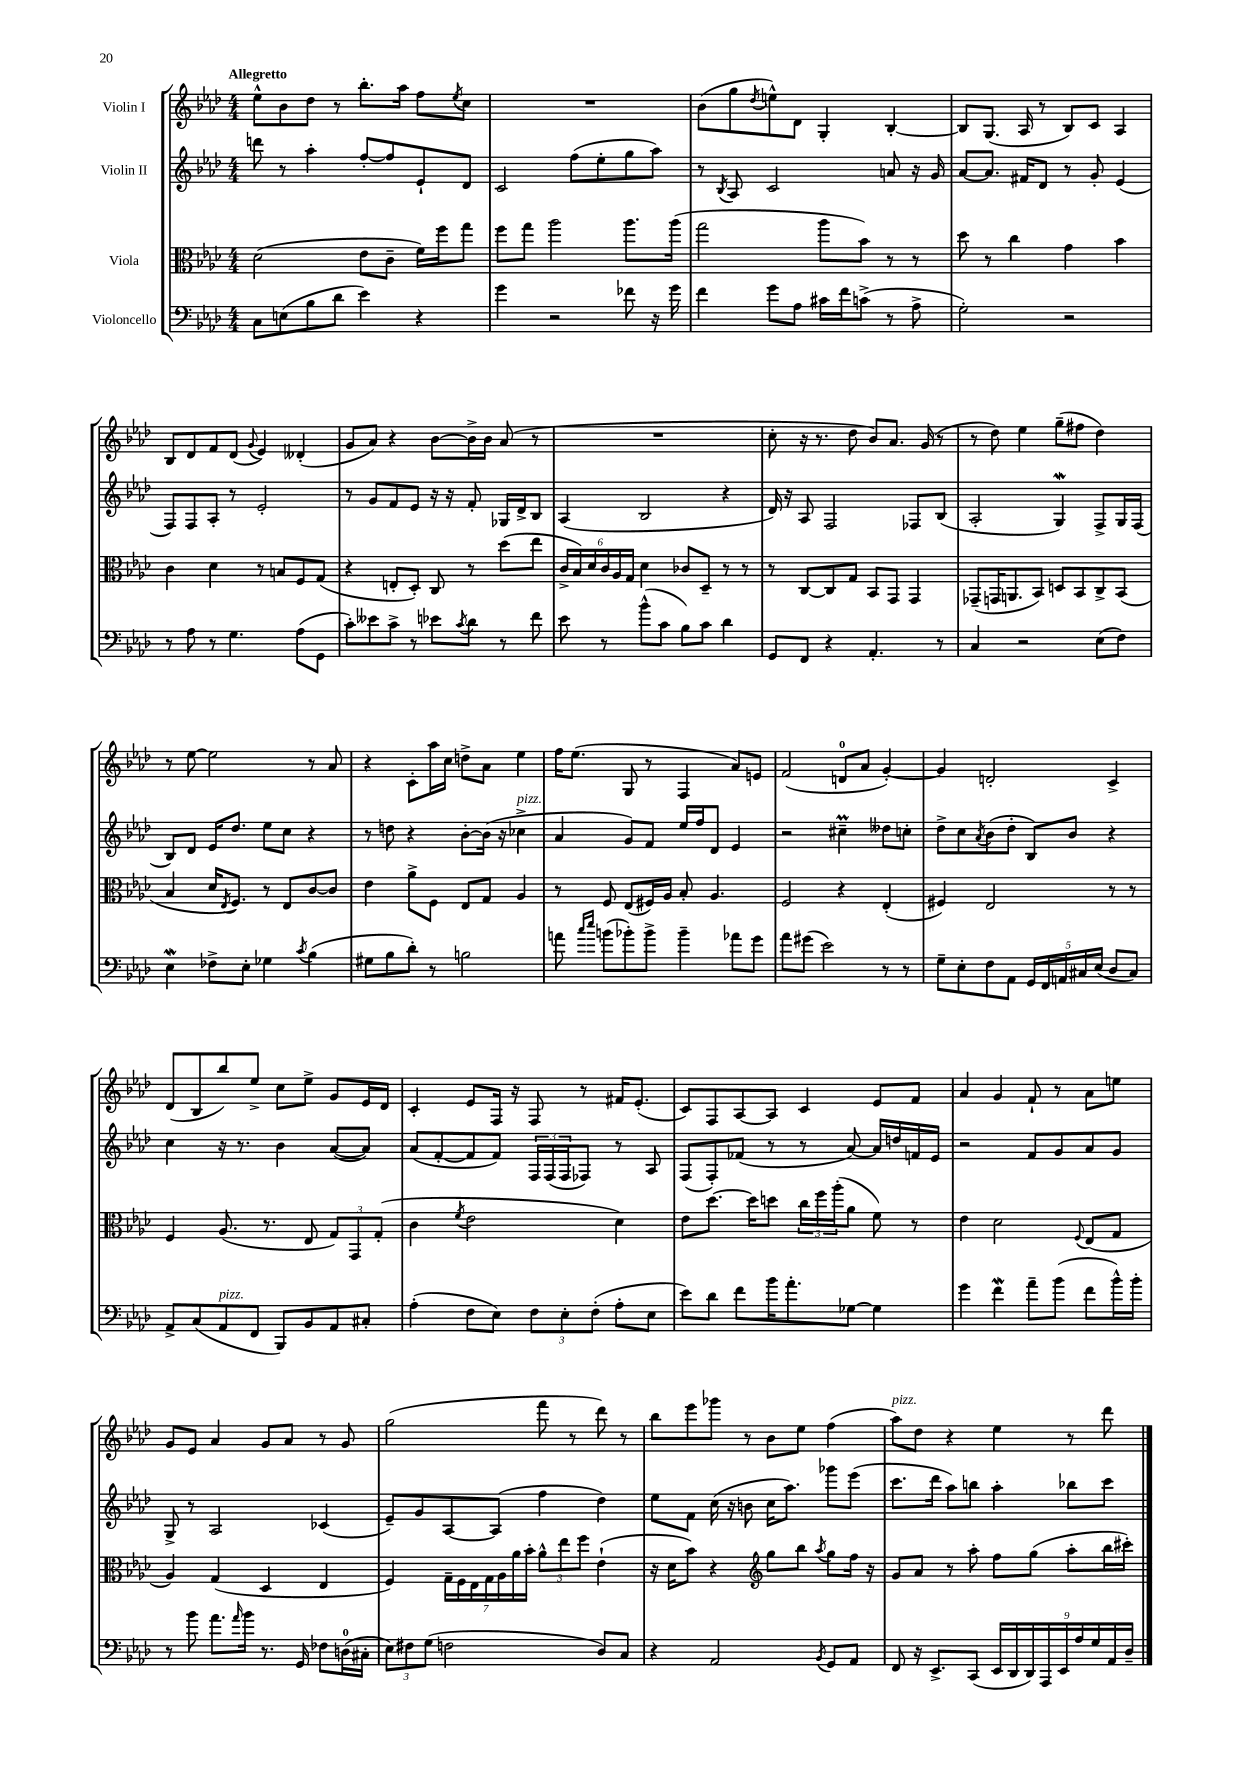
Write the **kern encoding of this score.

**kern	**kern	**kern	**kern
*staff4	*staff3	*staff2	*staff1
*clefF4	*clefC3	*clefG2	*clefG2
*k[b-e-a-d-]	*k[b-e-a-d-]	*k[b-e-a-d-]	*k[b-e-a-d-]
*M4/4	*M4/4	*M4/4	*M4/4
8C\L	(2d-\	8ddd\	8ee-^^\L
(8E\	.	8r	8b-\
8B-\	.	4aa-'\	8dd-\J
8d-\J	.	.	8r
4e-\)	8e-\L	[8ff'/L	8.bb-'\L
.	8c~\J	8ff/]	.
.	.	.	16aa-\Jk
4r	16f\LL)	8e-`/	8ff\L
.	16ff\J	.	.
.	.	.	8qee-/
.	8gg\J	8d-/J	8cc\J
=	=	=	=
4g\	8ff\L	2c/	1r
.	8gg\J	.	.
2r	2aa-\	.	.
.	.	(8ff\L	.
.	.	8ee-'\	.
8f-\	8.aa-\L	8gg\	.
16r	.	8aa-\J)	.
16g\	(16aa-\Jk	.	.
=	=	=	=
4f\	2gg\	8r	(8b-\L
.	.	8qB-/	.
.	.	8A-/	8gg\
.	.	.	8qdd-/
8g\L	.	2c/	8ee^^\)
8A-\J	.	.	8d-\J
16c#\LL	8aa-\L	.	4G'/
16f\J	.	.	.
(8c^\J	8b-\J)	.	.
8r	8r	8a/	[4B-'/
8A-^\	8r	16r	.
.	.	16g/	.
=	=	=	=
2G'\)	8dd-\	[8a-/L	8B-/]L
.	8r	8.a-/]J	(8.G/J
.	4cc\	.	.
.	.	16f#/LK	16A-/
.	.	8d-/J	8r
2r	4g\	8r	8B-/L)
.	.	8g'/	8c/J
.	4b-\	(4e-/	4A-/
=	=	=	=
8r	4c\	8F/L)	8B-/L
8A-\	.	8F/	8d-/
8r	4d-\	8A-'/J	8f/
4.G\	.	8r	(8d-/J
.	.	.	8qqg/
.	8r	2e-'/	4e-/)
.	8B/L	.	.
(8A-\L	8F/	.	(4d--'/
8GG\J	(8G/J	.	.
=	=	=	=
8c'\L)	4r	8r	8g/L
8e--\	.	8g/L	8a-/J)
8c^\J	8E'/L	8f/	4r
8r	8D-'/J)	8e-/J	.
8e-\L	8C/	16r	[8b-\L
.	.	16r	.
8qc/	.	.	.
8d-\J	8r	8f'/	16b-^\]L
.	.	.	16b-\JJ
8r	(8dd-\L	16G-/LL	(8a-/
.	.	16d-^/J	.
8f\	8ee-\J	8B-/J	8r
=	=	=	=
8e-\	24c^/LL	(4A-/	1r
.	24B-/)	.	.
.	24d-/	.	.
8r	24c/	.	.
.	24A-/	.	.
.	24G/JJ	.	.
(8b-^^\L	4d-\	2B-/	.
8c\J	.	.	.
8B-\L)	8c-/L	.	.
8c\J	8D-~/J	.	.
4d-\	8r	4r	.
.	8r	.	.
=	=	=	=
8GG/L	8r	16d-/)	8cc'\
.	.	16r	.
8FF/J	[8C/L	8A-/	16r
.	.	.	8.r
4r	8C/]	2F/	.
.	8G/J	.	8dd-\
4.AA-'/	8BB-/L	.	8b-/L)
.	8GG/J	.	8.a-/J
.	4GG/	8F-/L	.
.	.	.	(16g/
8r	.	(8B-/J	8r
=	=	=	=
4C/	(8GG-~/L	2A-'/	8r
.	16GG/K	.	8dd-\)
.	8.AA/	.	.
2r	.	.	4ee-\
.	8BB-/J)	.	.
.	8D/L	4G/)	(8gg~\L
.	8BB-/	.	8ff#\J
(8E-\L	8C^/	8F^/L	4dd-\)
8F\J)	(8BB-/J	16G/L	.
.	.	(16F/JJ	.
=	=	=	=
4E-\	4B-/	8B-/L)	8r
.	.	8d-/J	[8ee-\
8F-^\L	16d-/LK	16e-/LK	2ee-\]
.	8qE-/	.	.
.	8.F/J)	8.dd-/J	.
8E-'\J	.	.	.
4G-\	8r	8ee-\L	.
.	8E-/L	8cc\J	.
8qc/	.	.	.
(4B-\	[8c/	4r	8r
.	8c/]J	.	8a-/
=	=	=	=
8G#\L	4e-\	8r	4r
8B-\	.	8dd\	.
8d-'\J)	8a-^\L	4r	8c'\L
8r	8F\J	.	16aa-\L
.	.	.	16cc\JJ
2B\	8E-/L	[8b-'\L	8dd^\L
.	8G/J	(16b-\]Jk	8a-\J
.	.	16r	.
.	4A-/	4cc-^\	4ee-\
=	=	=	=
8a\	8r	4a-/	16ff\LK
.	.	.	(8.ee-\J
16qqcc/LL	.	.	.
16qqee-/JJ	.	.	.
(8b\L	8F/	.	.
8b-'\)	(8E-/L	8g/L)	8G/
8b-^\J	16F#/L)	8f/J	8r
.	16A-/JJ	.	.
4b-~\	8B-'/	16ee-/LL	4F/
.	.	16ff/J	.
.	4.A-/	8d-/J	.
8a-\L	.	4e-/	8a-/L)
8g\J	.	.	8e/J
=	=	=	=
8a-\L	2F/	2r	(2f/
(8g#\J	.	.	.
2e-\)	.	.	.
.	4r	4cc#~\	8d/L
.	.	.	8a-/J
8r	(4E-'/	8dd--\L	[4g'/)
8r	.	8cc'\J	.
=	=	=	=
8G~\L	4F#/)	8dd-^\L	4g/]
8E-'\	.	8cc\	.
.	.	8qa-/	.
8F\	2E-/	(8b-\	2d'/
8AA-\J	.	8dd-'\J	.
20GG/LL	.	8B-/L)	.
20FF/	.	.	.
20AA/	.	.	.
.	.	8b-/J	.
20C#/	.	.	.
(20E-/JJ	.	.	.
8D-/L	8r	4r	4c^/
8C#/J)	8r	.	.
=	=	=	=
8AA-^/L	4F/	4cc\	(8d-/L
(8C/	.	.	8B-/
8AA-/	(8.A-/	16r	8bb-/)
.	.	8.r	.
8FF/J	.	.	8ee-^/J
.	8.r	.	.
8BBB-/L)	.	4b-\	8cc\L
8BB-/	8E-/	.	8ee-^\J
8AA-/	12G/L)	([8a-/L	8g/L
.	12GG/	.	.
8C#'/J	.	8a-/]J)	16e-/L
.	(12G'/J	.	.
.	.	.	16d-/JJ
=	=	=	=
(4A-'\	4c\	(8a-/L	4c'/
.	.	[8f'/	.
.	8qf/	.	.
8F\L	2e-\	8f/]	8e-/L
8E-\J)	.	8f/J)	16F/Jk
.	.	.	16r
12F\L	.	24F/LL	8F/
.	.	(24F/	.
12E-'\	.	24F/J	.
.	.	8F-/J)	8r
(12F'\J	.	.	.
8A-'\L	4d-\)	8r	16f#/LK
.	.	.	(8.e-'/J
8E-\J	.	8A-/	.
=	=	=	=
8e-\L)	8e-\L	(8F/L	8c/L)
8d-\J	[8.dd-\J	8F'/)	8F/
8f\L	.	(8f-/J	[8A-/
.	16dd-\]LK	.	.
16b-\K	8dd\J	8r	8A-/]J
8.a-'\	.	.	.
.	24cc\LL	8r	4c/
.	24ff\	.	.
.	(24aa-'\J	.	.
[8G-\J	8a-\J	[8a-/)	.
4G-\]	8f\)	16a-/]LL	8e-/L
.	.	16dd/	.
.	8r	16f/	8f/J
.	.	16e-/JJ	.
=	=	=	=
4g\	4e-\	2r	4a-/
4f\	2d-\	.	4g/
8a-~\L	.	8f/L	8f`/
(8b-\J	.	8g/	8r
.	8qqF/	.	.
8f\L	(8E-/L	8a-/	8a-\L
16b-^^\L)	8G/J	8g/J	8ee\J
16b-'\JJ	.	.	.
=	=	=	=
8r	4A-/)	8G^/	8g/L
8b-\	.	8r	8e-/J
8.a-\L	(4G/	2A-/	4a-/
16qqa-/	.	.	.
16b-\Jk	.	.	.
8.r	4D-/	.	8g/L
.	.	.	8a-/J
16GG/	.	.	.
8F-\L	4E-/	(4c-/	8r
(16D\L	.	.	8g/
16C#'\JJ	.	.	.
=	=	=	=
12E-\L)	4F/)	8e-~/L)	(2gg\
12F#\	.	.	.
.	.	8g/	.
(12G\J	.	.	.
2F\	28G~\LL	[8A-/	.
.	28F\	.	.
.	28E-\	.	.
.	28G\	.	.
.	.	(8A-/]J	.
.	28A-\	.	.
.	28a-\	.	.
.	28b-'\JJ	.	.
.	12a-^^\L	4ff\	8fff\
.	12ee-\	.	.
.	.	.	8r
.	12ff\J	.	.
8D-/L)	(4e-`\	4dd-\)	8ddd-\)
8C/J	.	.	8r
=	=	=	=
4r	16r	8ee-\L	8bb-\L
.	16d-\LK	.	.
.	8b-\J)	8f\J	8eee-\
2AA-/	4r	(16cc\	8ggg-\J
.	.	16r	.
.	.	8b\	8r
*	*clefG2	*	*
.	8gg\L	16cc\LK	8b-\L
.	.	8.aa-\J)	.
.	8bb-\J	.	8ee-\J
8qBB-/	8qaa-/	.	.
8GG/L	8gg\L	8ggg-\L	(4ff\
8AA-/J	16ff\Jk	(8eee-\J	.
.	16r	.	.
=	=	=	=
8FF/	8g/L	8.ccc\L	8aa-\L)
16r	8a-/J	.	8dd-\J
8.EE-^/L	.	16ddd-\Jk	.
.	8r	8aa-\L)	4r
(8CC/J	8aa-'\	8bb\J	.
18EE-/LL	8ff\L	4aa-'\	4ee-\
18DD-/	.	.	.
18DD-/)	.	.	.
.	(8gg\J	.	.
18AAA-/	.	.	.
18EE-/	.	.	.
.	8aa-'\L	8bb-\L	8r
18A-/	.	.	.
18G/	.	.	.
.	16bb-\L	8ccc\J	8ddd-\
18AA-/	.	.	.
.	16ccc#'\JJ)	.	.
18D-~/JJ	.	.	.
==	==	==	==
*-	*-	*-	*-
